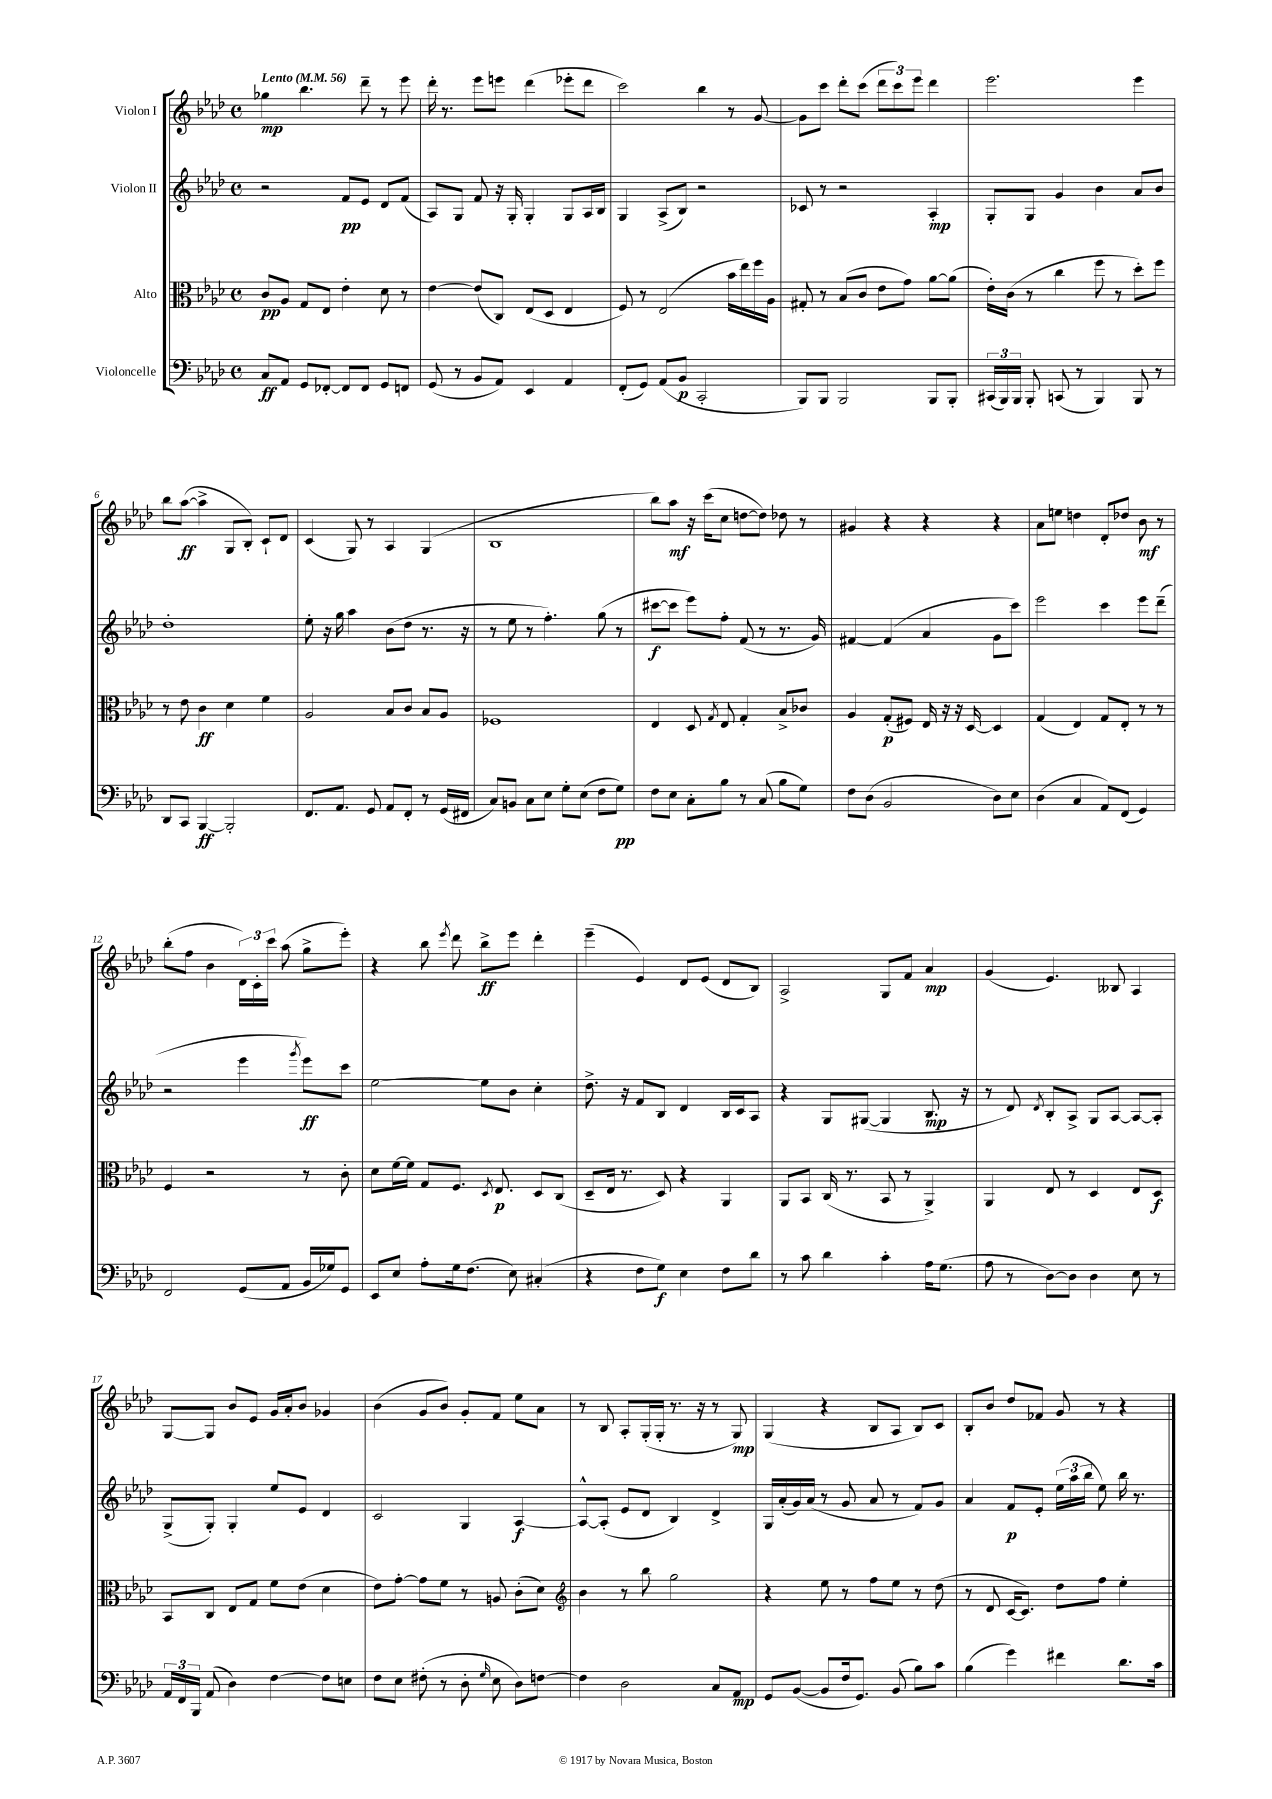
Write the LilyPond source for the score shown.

<<
\new StaffGroup <<
\new Staff = "s0" \with { instrumentName = "Violon I" } {
    \clef treble \key aes \major \defaultTimeSignature \time 4/4 \tempo "Lento" 4 = 56
    \autoBeamOff ges''4\mp bes''4. des'''8-- r8 ees'''8 |
    des'''16-. r8. ees'''8[ e'''8] des'''4( ees'''8[-. des'''8] |
    c'''2) bes''4 r8 g'8~ |
    g'8[ c'''8] des'''8[-. c'''8]( \tuplet 3/2 { des'''8[ c'''8) ees'''8] } des'''4 |
    ees'''2. ees'''4 |
    bes''8[ aes''8]~\ff( aes''4-> g8[ bes8]-.) c'8[-! des'8] |
    c'4( g8) r8 aes4 g4( |
    bes1 |
    bes''8[) aes''8]\mf r16 c'''16[( c''8] d''8[~ d''8]) des''8 r8 |
    gis'4 r4 r4 r4 |
    aes'8[ e''8] d''4 des'8[-. des''8] bes'8\mf r8 |
    bes''8[-.( f''8] bes'4 \tuplet 3/2 { des'16[) c'16-. c'''16] } aes''8( g''8[-> ees'''8]-.) |
    r4 bes''8 \acciaccatura { ees'''8 } des'''8 bes''8[->\ff ees'''8] des'''4-. |
    ees'''4--( ees'4) des'8[ ees'8]( des'8[ bes8]) |
    aes2-> g8[ f'8] aes'4\mp |
    g'4( ees'4.) beses8 aes4 |
    g8[~ g8] bes'8[ ees'8] g'16[ aes'16-. bes'8] ges'4 |
    bes'4( g'8[ bes'8]) g'8[-. f'8] ees''8[ aes'8] |
    r8 bes8 aes8[-. g16-.( g16]-. r8. r16 r8 g8\mp) |
    g4( r4 bes8[ aes8] bes8[) c'8] |
    bes8[-. bes'8] des''8[ fes'8] g'8 r8 r4 \bar "|." |
}
\new Staff = "s1" \with { instrumentName = "Violon II" } {
    \clef treble \key aes \major \defaultTimeSignature \time 4/4
    \autoBeamOff r2 f'8[\pp ees'8] des'8[ f'8]( |
    aes8[) g8] f'8 r16 g16-. g4-. g8[ aes16 bes16] |
    g4 aes8[->( bes8]) r2 |
    ces'8 r8 r2 aes4-.\mp |
    g8[-. g8] g'4 bes'4 aes'8[ bes'8] |
    des''1-. |
    ees''8-. r16 g''16 aes''4 bes'8[( des''8] r8. r16 |
    r8 ees''8 r8 f''4.-.) g''8( r8 |
    cis'''8[~\f cis'''8] ees'''8[) f''8]-. f'8( r8 r8. g'16) |
    fis'4~ fis'4( aes'4 g'8[ c'''8]) |
    ees'''2 c'''4 ees'''8[ des'''8]--( |
    r2 ees'''4 \acciaccatura { g'''8 } ees'''8[\ff) c'''8] |
    ees''2~ ees''8[ bes'8] c''4-. |
    des''8.-> r16 f'8[ bes8] des'4 bes16[ c'16 aes8] |
    r4 g8[ gis8]~( gis4 bes8.\mp r16 |
    r8 des'8) \acciaccatura { des'8 } bes8[-. aes8]-> g8[ aes8]~ aes8[~ aes8]-. |
    g8[->( g8]-.) g4-. ees''8[ ees'8] des'4 |
    c'2 g4 aes4~\f |
    aes8[~-^ aes8]-.( ees'8[ des'8] bes4) des'4-> |
    g16[ aes'16-.( g'16) aes'16]( r8 g'8 aes'8 r8 f'8[) g'8] |
    aes'4 f'8[\p ees'8]-. \tuplet 3/2 { ees''16[( aes''16 bes''16] } ees''8) bes''16 r8. \bar "|." |
}
\new Staff = "s2" \with { instrumentName = "Alto" } {
    \clef alto \key aes \major \defaultTimeSignature \time 4/4
    \autoBeamOff c'8[\pp aes8] g8[ ees8] ees'4-. des'8 r8 |
    ees'4~ ees'8[( c8]) ees8[( des8] ees4 |
    f8) r8 ees2( bes'16[ ees''16) f''16 aes16] |
    gis8-. r8 bes8[( c'8] ees'8[ g'8]) aes'8[~ aes'8]( |
    ees'16[-.) c'16]( r8 c''4 f''8 r8 des''8[-.) f''8] |
    r8 ees'8 c'4\ff des'4 f'4 |
    aes2 bes8[ c'8] bes8[ aes8] |
    fes1 |
    ees4 des8 \acciaccatura { g8 } ees8 g4-. bes8[-> ces'8] |
    aes4 g8[-.\p( fis8]) ees16 r16 r16 des16~ des4 |
    g4( ees4) g8[ ees8]-. r8 r8 |
    f4 r2 r8 c'8-. |
    des'8[ f'16~ f'16] g8[ f8.] \acciaccatura { des8 } ees8.\p des8[ c8]( |
    des8[-- ees16] r8. des8) r4 aes,4 |
    aes,8[ bes,8] c16( r8. bes,8 r8 aes,4->) |
    aes,4 ees8 r8 des4 ees8[ des8]\f |
    bes,8[ c8] ees8[ g8] f'8[ ees'8]( des'4 |
    ees'8[) g'8]~-. g'8[ f'8] r8 a8 c'8[-.( des'8]) |
    \clef treble bes'4 r8 bes''8 g''2 |
    r4 ees''8 r8 f''8[ ees''8] r8 des''8( |
    r8 des'8 c'16[~ c'8.]) des''8[ f''8] ees''4-. \bar "|." |
}
\new Staff = "s3" \with { instrumentName = "Violoncelle" } {
    \clef bass \key aes \major \defaultTimeSignature \time 4/4
    \autoBeamOff c8[\ff aes,8] g,8[ fes,8]~-. fes,8[ fes,8] g,8[ f,8] |
    g,8( r8 bes,8[ aes,8]) ees,4 aes,4 |
    f,8[-.( g,8]) aes,8[( bes,8]\p c,2-. |
    bes,,8[) bes,,8] bes,,2 bes,,8[ bes,,8]-. |
    \tuplet 3/2 { cis,16[( bes,,16) bes,,16] } bes,,8-. c,8( r8 bes,,4) bes,,8 r8 |
    des,8[ c,8] bes,,4~\ff bes,,2-. |
    f,8.[ aes,8.] g,8 aes,8[ f,8]-. r8 g,16[( fis,16] |
    c8[) b,8] c8[ ees8] g8[-. ees8]( f8[ g8]\pp) |
    f8[ ees8] c8[-. bes8] r8 c8( bes8[ g8]) |
    f8[ des8]( bes,2 des8[) ees8] |
    des4( c4 aes,8[) f,8]( g,4) |
    f,2 g,8[( aes,8] bes,16[ ges16) g,8] |
    ees,8[ ees8] aes8[-. g16 f8.]( ees8) cis4-.( |
    r4 f8[ g8]\f) ees4 f8[ des'8] |
    r8 c'8 des'4 c'4-. aes16[ g8.]( |
    aes8 r8 des8[~) des8] des4 ees8 r8 |
    \tuplet 3/2 { aes,16[ f,16 bes,,16] } aes,8( des4) f4~ f8[ e8] |
    f8[ ees8] fis8-.( r8 des8-. \grace { g16 } ees8 des8[) f8]~ |
    f4 des2 c8[ aes,8]\mp |
    g,8[ bes,8]~( bes,8[ f16 g,8.]) bes,8( bes8[) c'8] |
    bes4( g'4) fis'4 des'8.[ c'16] \bar "|." |
}
>>
>>
